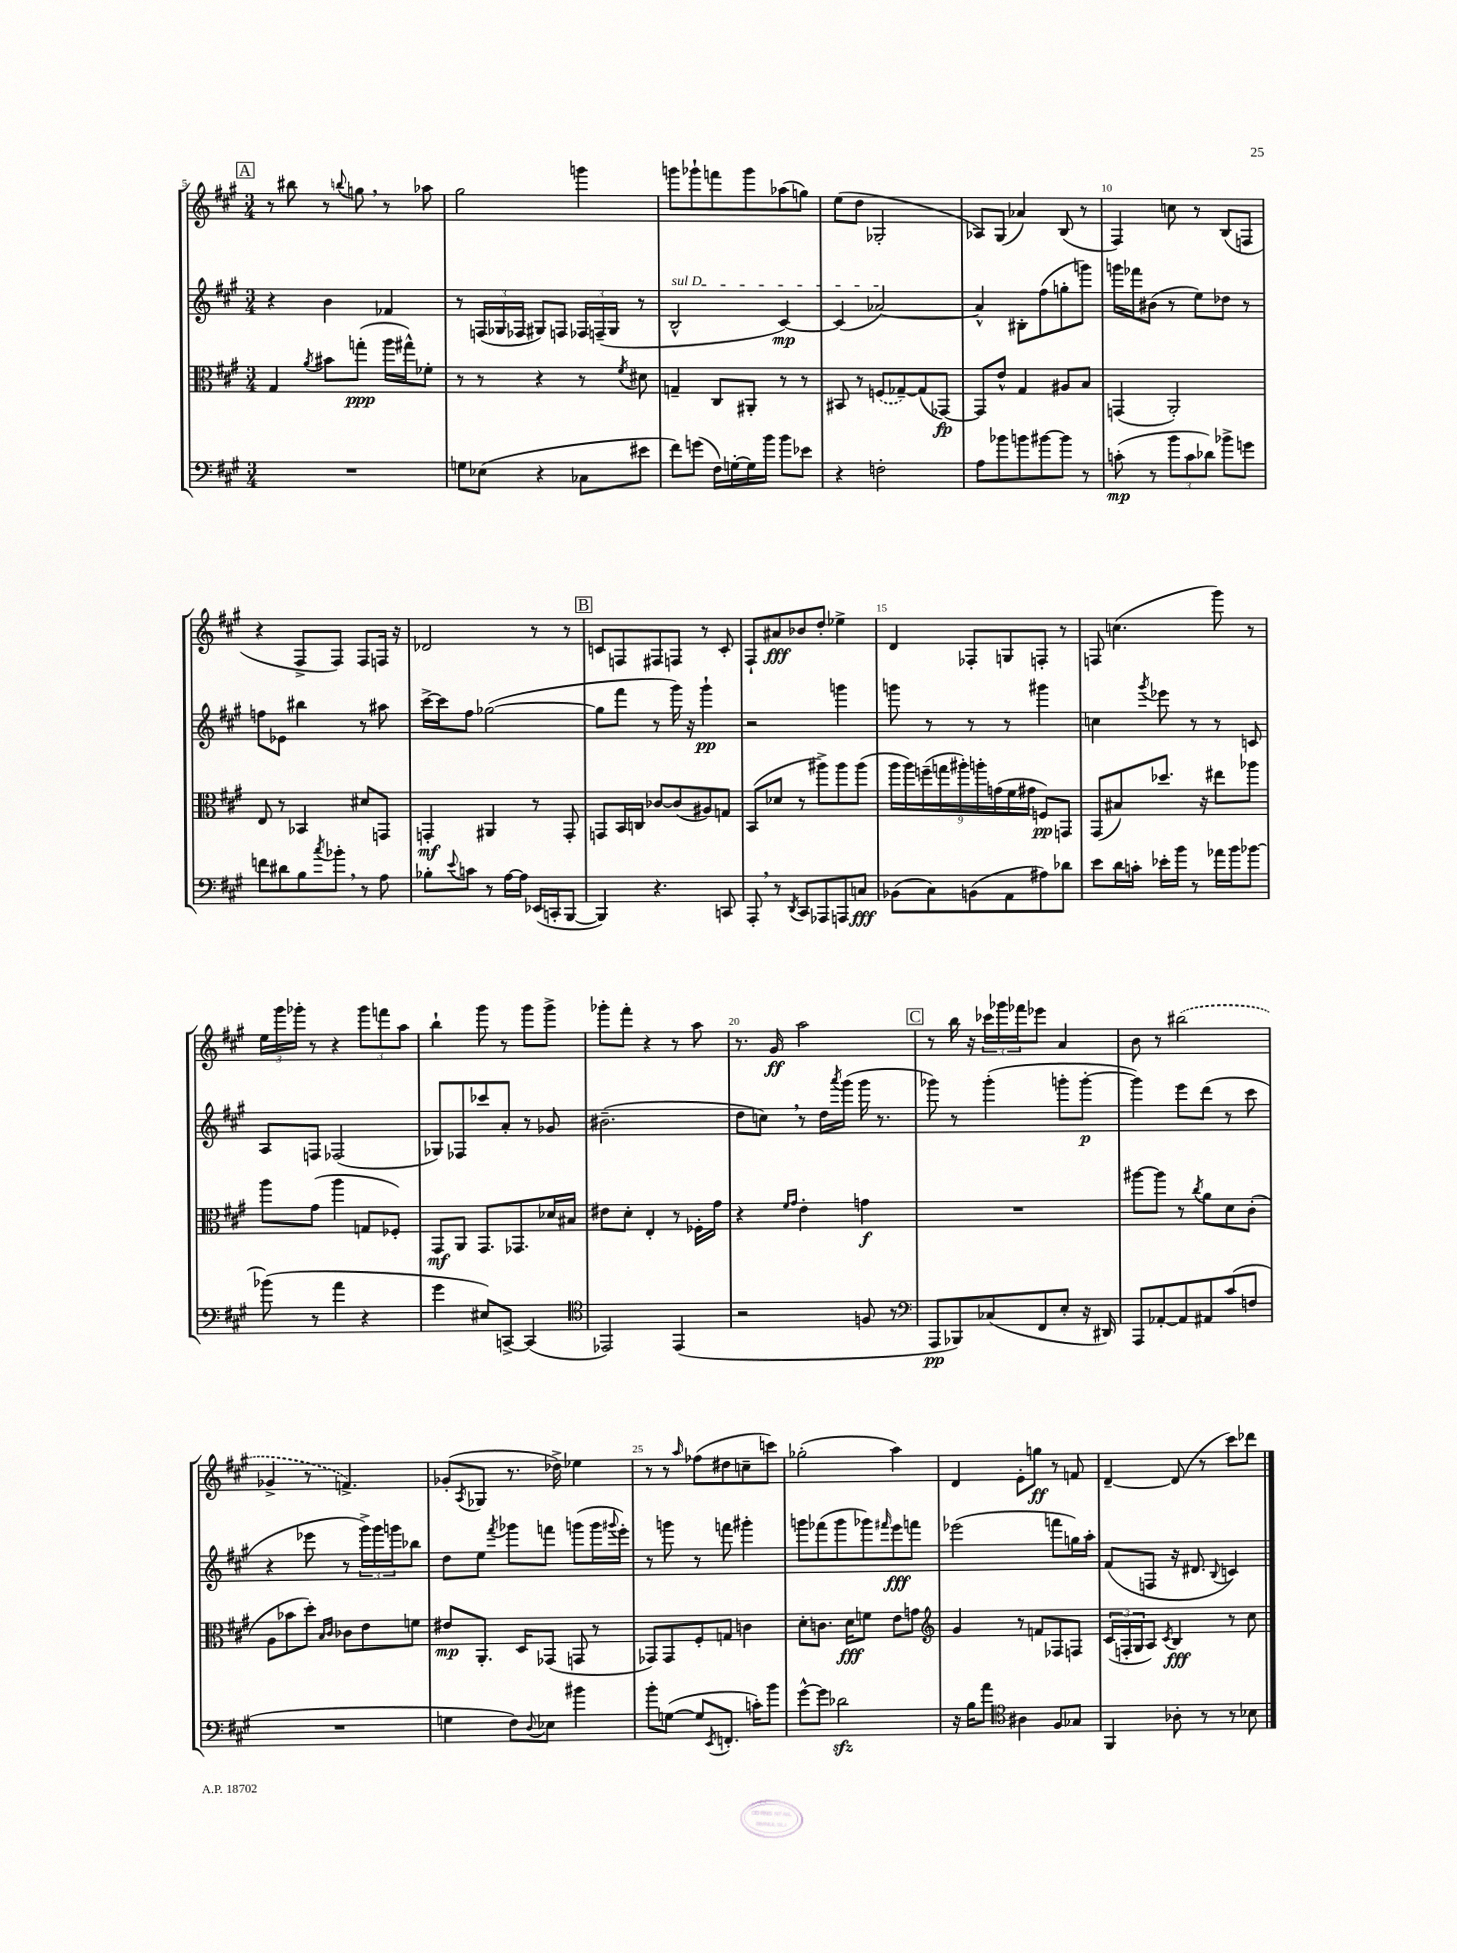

**kern	**kern	**kern	**kern
*staff4	*staff3	*staff2	*staff1
*clefF4	*clefC3	*clefG2	*clefG2
*k[f#c#g#]	*k[f#c#g#]	*k[f#c#g#]	*k[f#c#g#]
*M3/4	*M3/4	*M3/4	*M3/4
2.r	4G#/	4r	8r
.	.	.	8bb#\
.	8qa/	.	.
.	8b#\L	4b\	8r
.	.	.	8qqbb/
.	(8gg'\J	.	8gg\
.	16aa\LL	4f-/	8r
.	16gg#^^\J)	.	.
.	8f-'\J	.	8aa-\
=	=	=	=
8G\L	8r	8r	2gg#\
(8E-\J	8r	(24F/LL	.
.	.	24G-/	.
.	.	24F-/JJ	.
4r	4r	8G#/L)	.
.	.	8F/J	.
8C-\L	8r	24F-/LL	4ggg\
.	.	(24F~/	.
.	.	24G#/JJ	.
.	8qf#/	.	.
8e#\J	8d#\	8r	.
=	=	=	=
8f#\L)	4G~/	2B^^/	8ggg\L
(8g\J	.	.	8ggg-`\
16F#\LL)	8C#/L	.	8fff\
[16G'\	.	.	.
16G\]	8AA#'/J	.	8ggg-\
16b\JJ	.	.	.
8b\L	8r	[4c#/)	(8aa-\
8e-\J	8r	.	8gg\J)
=	=	=	=
4r	8BB#/	(4c#/]	(8ee\L
.	8r	.	8dd\J
2F'\	(8F/L	[2a-/)	2G-'/
.	[8G-~/)	.	.
.	(8G-/]	.	.
.	[8GG-/J)	.	.
=	=	=	=
8A\L	8GG-/]L	4a-^^/]	8A-/L)
8b-\	8e^^/J	.	(8G#/J
8b\	4G#/	8B#'\L	4a-/)
[8b#\	.	(8ff#\	.
8b#\]J	8A#/L	8gg'\	(8B/
8r	8B/J	8ggg\J)	8r
=	=	=	=
(8c'\	(4GG/	16ggg\LL	4F#/)
.	.	16fff-\J	.
8r	.	(8b#\J	.
12b\L	2AA'/)	8r	8cc\
12c\	.	.	.
.	.	8ee\L)	8r
12d-\J)	.	.	.
8b-^\L	.	8dd-\J	(8B/L
8g\J	.	8r	8F/J
=	=	=	=
8f\L	8E/	8ff\L	4r
8d#\	8r	8e-\J	.
8B\	4BB-/	4bb#\	8F#^/L
8qcc#/	.	.	.
8b-'\J	.	.	8F#/J)
8r	8d#/L	8r	8F#/L
8A\	8GG/J	8aa#\	16F/Jk
.	.	.	16r
=	=	=	=
8B-'\L	4GG'/	[16ccc#^\LL	2d-/
.	.	16ccc#\]J	.
8qqe/	.	.	.
8c\J	.	8ff#\J	.
8r	4AA#/	([2gg-\	.
[16A\LL	.	.	.
16A\]JJ	.	.	.
(16EE-/LL	8r	.	8r
16CC'/J	.	.	.
[8BBB/J	8GG'/	.	8r
=	=	=	=
4BBB/])	8GG/L	8gg-\]L	8c/L
.	16BB/L	8fff#\J	8F/
.	16C/JJ	.	.
4.r	[8c-/L	8r	8F#/
.	(8c-/]	16ggg#\)	8F/J
.	.	16r	.
.	8A#/)	4ggg#`\	8r
8CC/	8G/J	.	8c'/
=	=	=	=
8AAA'/	(8BB/L	2r	8F#`/L
8r	8d-/J	.	8a#/
8qDD/	.	.	.
8CC#/L	8r	.	8b-/
8AAA-/	8aa#^\L)	.	8dd'/J
8AAA/	8aa#\	4ggg\	4ee-^\
8C/J	(8aa#\J	.	.
=	=	=	=
(8BB-\L	18aa\LL	8ggg\	4d/
.	18aa\)	.	.
.	(18ff~\	.	.
8C#\)	.	8r	.
.	18gg\	.	.
.	18aa#'\)	.	.
(8BB\	.	8r	8F-'/L
.	18aa'\	.	.
.	(18g\	.	.
8AA\	.	8r	8G/
.	18f#\	.	.
.	18g#\JJ	.	.
8A#\)	8F/L)	4ggg#\	8F'/J
8d-\J	8GG/J	.	8r
=	=	=	=
8e\L	(8GG#/L	4cc\	8F/
16d\L	8B#/)	.	(4.cc\
16c'\JJ	.	.	.
.	.	8qggg#/	.
16e-'\LL	8.dd-/J	8eee-\	.
16b\JJ	.	.	.
8r	.	8r	.
.	16r	.	.
16a-\LL	8ee#\L	8r	8ggg#\)
16b\J	.	.	.
[8b-\J	8aa-\J	8c/	8r
=	=	=	=
(8b-\]	8aa\L	8A/L	24ee\LL
.	.	.	24ggg#\
.	.	.	24ggg-'\JJ
8r	(8g#\J	8F/J	8r
4a\	4aa\	(2F-/	4r
4r	8G/L	.	12ggg-\L
.	.	.	12fff\
.	8F-'/J)	.	.
.	.	.	12aa\J
=	=	=	=
4g#\	8GG#/L	8G-/L)	4bb`\
.	8AA/J	8F-/	.
8E#/L)	8.GG#/L	8ccc-/	8ggg#\
[8CC^/J	.	8a'/J	8r
.	8.GG-/	.	.
(4CC/]	.	8r	8ggg#\L
.	16d-/L	8g-/	8ggg#^\J
.	16B#/JJ	.	.
=	=	=	=
*clefC4	*	*	*
2EE-/)	8e#\L	(2.b#~\	8ggg-'\L
.	8d'\J	.	8fff#'\J
.	4E'/	.	4r
(4EE-/	8r	.	8r
.	16F-'\LL	.	8aa\
.	16g#\JJ	.	.
=	=	=	=
2r	4r	8dd\L	8.r
.	.	8cc\J)	.
.	.	.	16g#/
.	16qqf#/LL	.	.
.	16qqg#/JJ	.	.
.	4e'\	8r	2aa\
.	.	16dd\LL	.
.	.	8qaaa/	.
.	.	(16ggg#\JJ	.
8F/	4g\	16ggg#\	.
.	.	8.r	.
8r	.	.	.
=	=	=	=
*clefF4	*	*	*
8AAA/L	2.r	8ggg-\)	8r
8BBB-/)	.	8r	16bb\
.	.	.	16r
(8C-/	.	(4ggg-'\	24ccc-\LL
.	.	.	24ggg-\
.	.	.	24fff-\J
8FF#/	.	.	8eee-\J
8E'/J	.	8ggg'\L	4a/
16r	.	[8ggg'\J	.
16DD#/)	.	.	.
=	=	=	=
8AAA/L	[8aa#\L	4ggg\])	8b\
[8AA-'/	8aa#\]J	.	8r
8AA-/]	8r	8eee\L	(2bb#\
.	8qcc#/	.	.
8AA#/	8a\L	(8ddd\J	.
(8c#/	8d\	8r	.
8F/J	(8c#'\J	8ccc#\	.
=	=	=	=
2.r	8A\L	4r	4g-^/
.	8b-\	.	.
.	8dd'\J)	8eee-\	8r
.	16qqB/LL	.	.
.	16qqc#/JJ	.	.
.	8c-\L	8r	4.f^/)
.	8e\	24ggg#^\LL)	.
.	.	24ggg#\	.
.	.	24ggg\J	.
.	8f\J	8bb-\J	.
=	=	=	=
4G\	8e#/L	8dd\L	(8g-'/L
.	.	.	8qA/
.	8.AA'/J	8ee\J	8G-/J
.	.	8qfff#/	.
8F#\L)	.	8ggg-\L	8.r
.	16D/LK	.	.
8qqD/	.	.	.
8E-\J	(8GG-/J	8fff\J	.
.	.	.	16dd-^\)
4b#\	8GG/	(8ggg\L	4ee-\
.	8r	16ggg\L	.
.	.	8qqggg#/	.
.	.	16eee'\JJ)	.
=	=	=	=
8b'\L	8GG-/L)	8r	8r
([8G\J	8GG-/	8ggg\	8r
.	.	.	16qqaa/
8G/]L	8F#'/	8r	(8ff-\L
8qEE/	.	.	.
8.FF'/J	8G/J	8fff\	8dd#\
.	4c\	4ggg#'\	8cc~\
16c'\LK)	.	.	.
8b\J	.	.	8ccc\J)
=	=	=	=
[8g#^^\L	8d'\L	8ggg\L	(2gg-'\
8g#\]J	8.c\J	(8fff-\	.
2d-\	.	8ggg\	.
.	16d\LK	.	.
.	8f\J	8ggg-\)	.
.	.	16qqfff#/	.
.	8e\L	8eee\	4aa\)
.	8g\J	8fff\J	.
=	=	=	=
*	*clefG2	*	*
16r	4g#/	(2eee-\	4d/
16B\LK	.	.	.
8a\J	.	.	.
*clefC4	*	*	*
4A#\	8r	.	8e'\L
.	8f/L	.	8gg\J
8F#/L	8F-/	8fff\L	8r
8G-/J	8F/J	16gg\L)	8f/
.	.	16aa'\JJ	.
=	=	=	=
4FF#/	(24c#/LL	(8f#/L	[4d~/
.	24F'/	.	.
.	24G#/J	.	.
.	8A/J)	8F/J	.
.	8qc#/	.	.
8A-'\	4B/	16r	(8d/]
.	.	8.d#/	.
8r	.	.	8r
.	.	8qqB/	.
8r	8r	4c/)	8ccc#\L)
8B-\	8cc#\	.	8ddd-\J
==	==	==	==
*-	*-	*-	*-
